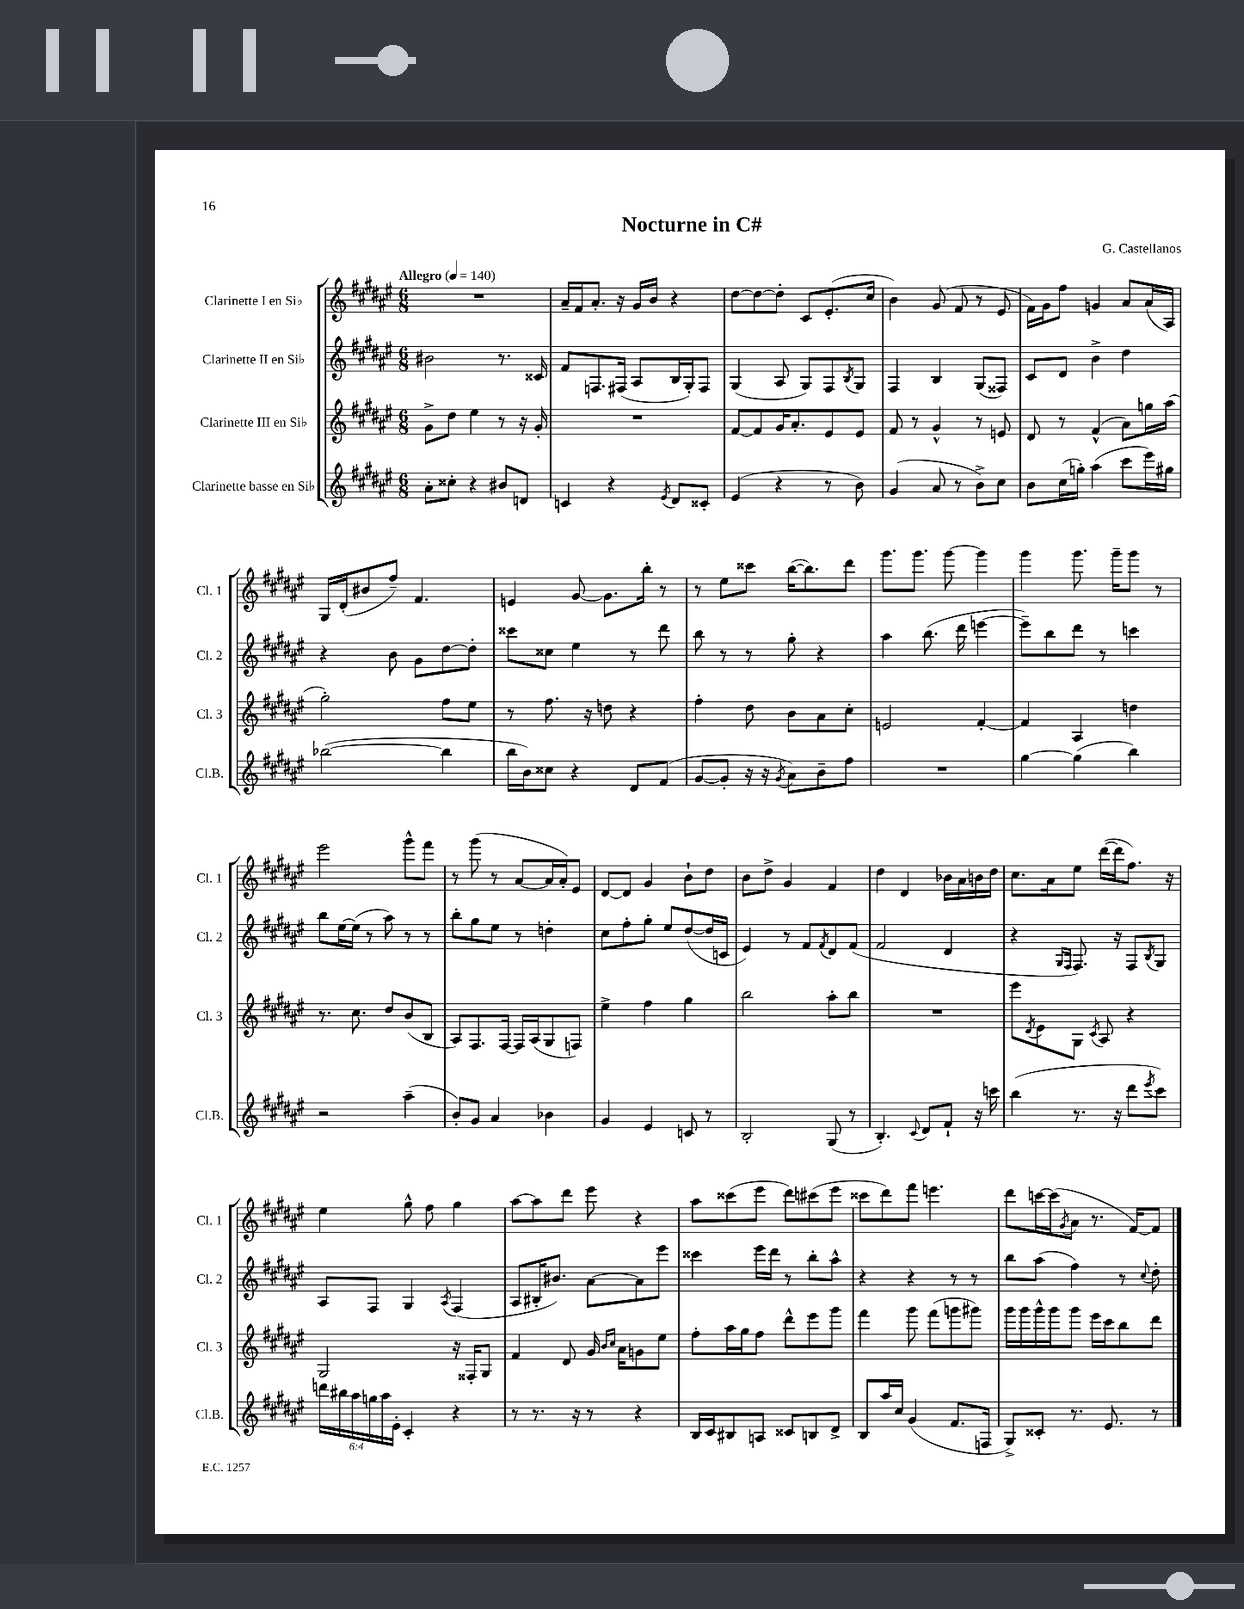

**kern	**kern	**kern	**kern
*part4	*part3	*part2	*part1
*staff4	*staff3	*staff2	*staff1
*I"Clarinette basse en Si♭	*I"Clarinette III en Si♭	*I"Clarinette II en Si♭	*I"Clarinette I en Si♭
*I'Cl.B.	*I'Cl. 3	*I'Cl. 2	*I'Cl. 1
*clefG2	*clefG2	*clefG2	*clefG2
*k[f#c#g#d#a#e#]	*k[f#c#g#d#a#e#]	*k[f#c#g#d#a#e#]	*k[f#c#g#d#a#e#]
*M6/8	*M6/8	*M6/8	*M6/8
*MM140	*MM140	*MM140	*MM140
=1	=1	=1	=1
!	!	!	!LO:TX:a:B:t=Allegro
8a#'\L	8g#^\L	2b#X\	2.r
8cc##X'\J	8dd#\J	.	.
4r	4ee#\	.	.
8b#X/L	8r	8.r	.
8dn/J	16r	.	.
.	16g#'/	16c##X/	.
=2	=2	=2	=2
4cn/	2.r	8f#/L	16a#~/LL
.	.	.	16f#/J
.	.	8.Fn/	8.a#'/J
4r	.	.	.
.	.	(16F#X/Jk	16r
.	.	8A#/L	16g#/LL
.	.	.	16b/JJ
8qe#/	.	.	.
8d#/L	.	16B/L	4r
.	.	16G#'/J)	.
8c##X'/J	.	8F#/J	.
=3	=3	=3	=3
(4e#/	[8f#/L	(4G#/	[8dd#\L
.	8f#/]	.	8dd#\_
4r	16g#/K	8A#/	8dd#'\J]
.	8.a#'/	.	.
.	.	8G#/L)	8c#/L
8r	8e#/	8F#/	(8.e#'/
.	.	8qB/	.
8b\)	8e#/J	8G#/J	.
.	.	.	16cc#/Jk
=4	=4	=4	=4
(4g#/	8f#/	4F#/	4b\)
.	8r	.	.
8a#/	4g#^^/	4B/	(8g#/
8r	.	.	8f#/
8b^\L)	8r	(8G#/L	8r
8cc#\J	8en/	8F##X/J)	8e#/
=5	=5	=5	=5
8b\L	8d#/	8c#/L	16f#\LL)
.	.	.	16g#\J
(16cc#\L	8r	8d#/J	8ff#\J
16ggn'\JJ)	.	.	.
(4aa#\	(4f#^^/	4b^\	4gn/
8ccc#\L	8a#\L)	4dd#\	8a#/L
16eee#\L)	16ggn\L	.	(16a#/L
16gg#X\JJ	(16aa#\JJ	.	16A#/JJ)
!!LO:LB:g=z
=6	=6	=6	=6
([2bb-X\	2gg#'\)	4r	16G#/LL
.	.	.	(16d#'/J
.	.	.	8b#X/
.	.	8b\	8ff#~/J)
.	.	8g#\L	4.f#/
4bb-\]	8ff#\L	[8dd#\	.
.	8ee#\J	8dd#'\J]	.
=7	=7	=7	=7
16bb\LL	8r	8ccc##X\L	4en/
16b\J)	.	.	.
8cc##X\J	8.ff#\	8cc##X\J	.
4r	.	4ee#\	[8g#/
.	16r	.	.
.	8ddn\	.	8.g#\L]
8d#/L	4r	8r	.
.	.	.	16bb'\Jk
(8f#/J	.	8ddd#\	8r
=8	=8	=8	=8
[8g#/L	4ff#'\	8bb\	8r
8g#'/J]	.	8r	8ee#\L
16r	8dd#\	8r	8ccc##X\J
16r	.	.	.
8qg#/	.	.	.
8a#\L)	8b\L	8gg#'\	([16bb\KL
.	.	.	8.bb\])
8b~\	8a#\	4r	.
8ff#\J	8cc#'\J	.	8ddd#\J
=9	=9	=9	=9
2.r	2en/	4aa#\	8.ggg#\L
.	.	.	8.ggg#\J
.	.	(8.bb\	.
.	.	.	[8ggg#\
.	.	16ddd#\	.
.	[4f#'/	[4eeen\	4ggg#\]
=10	=10	=10	=10
[4gg#\	4f#/]	8eee~\L])	4ggg#\
.	.	8bb\	.
(4gg#\]	4A#/	8ddd#\J	8.ggg#\
.	.	8r	.
.	.	.	16ggg#~\KL
4bb\)	4ddn\	4cccn\	8ggg#\J
.	.	.	8r
!!LO:LB:g=z
=11	=11	=11	=11
2r	8.r	8bb\L	2eee#\
.	.	[16ee#\L	.
.	8.cc#\	(16ee#\JJ]	.
.	.	8r	.
.	8dd#/L	8aa#\)	.
(4aa#~\	(8b/	8r	8ggg#^^\L
.	8B/J	8r	8fff#\J
=12	=12	=12	=12
8b'/L)	8A#/L)	8bb'\L	8r
8g#/J	8.F#/	8gg#\	(8ggg#\
4a#/	.	8ee#\J	8r
.	[16F#/Jk	.	.
.	16F#/LL]	8r	[8a#/L
.	(16A#/J	.	.
4b-X\	8G#/	4ddn'\	16a#/L]
.	.	.	16a#'/J)
.	8Fn/J)	.	8e#/J
=13	=13	=13	=13
4g#/	4ee#^\	8cc#\L	[8d#/L
.	.	8ff#'\	8d#/J]
4e#/	4ff#\	8gg#'\J	4g#/
.	.	8ee#/L	.
8cn/	4gg#\	([8dd#/	8b`\L
8r	.	16dd#/L]	8dd#\J
.	.	16cn/JJ	.
=14	=14	=14	=14
2B'/	2bb\	4e#/)	8b\L
.	.	.	8dd#^\J
.	.	8r	4g#/
.	.	8f#/L	.
.	.	8qf#/	.
(8G#/	8aa#'\L	8d#/	4f#/
8r	8bb\J	(8f#/J	.
=15	=15	=15	=15
4.B'/)	2.r	2f#/	4dd#\
.	.	.	4d#/
8qqc#/	.	.	.
8d#/L	.	.	.
8f#`/J	.	4d#/	16b-X\LL
.	.	.	16a#\
16r	.	.	16bn\
16cccn\	.	.	16dd#\JJ
=16	=16	=16	=16
(4bb\	8eee#\L	4r	8.cc#\L
.	8qd#/	.	.
.	8e#\	.	.
.	.	.	16a#\k
.	.	16qqG#/LL	.
.	.	16qqF#/JJ	.
8.r	8G#\J	8.F#/)	8ee#\J
.	8qc#/	.	.
.	8A#/	.	([16ddd#\LL
16r	.	16r	16ddd#\J]
8ddd#\L	4r	8F#/L	8.ff#\J)
8qeee#/	.	8qB/	.
8ccc#\J)	.	8G#/J	.
.	.	.	16r
!!LO:LB:g=z
=17	=17	=17	=17
24dddn\LL	2G#/	8A#/L	4ee#\
24bb#X\	.	.	.
24aa#\	.	.	.
24ggn\	.	8F#/J	.
24aa#\	.	.	.
24e#'\JJ	.	.	.
4c#'/	.	4G#/	8gg#^^\
.	.	.	8ff#\
.	.	8qA#/	.
4r	16r	(4F#/	4gg#\
.	16F##X'/KL	.	.
.	8G#/J	.	.
=18	=18	=18	=18
8r	4f#/	8A#/L	[8aa#\L
8.r	.	16B#X'/K	8aa#\]
.	.	8.b#X/J)	.
.	8d#/	.	8ddd#\J
16r	.	.	.
8r	16g#/	[8a#\L	8eee#\
.	16qqb/LL	.	.
.	16qqcc#/JJ	.	.
.	16a#\KL	.	.
4r	8gn\	8a#\]	4r
.	8ee#\J	8eee#\J	.
=19	=19	=19	=19
16B/LL	8ff#'\L	4ccc##X\	8aa#\L
16c#/J	.	.	.
8B#X/	16aa#\L	.	(8ccc##X\
.	16gg#\J	.	.
8An/J	8ff#\J	16eee#\LL	8eee#\J
.	.	16ddd#\JJ	.
8c##X/L	8ddd#^^\L	8r	8ddd#\L)
8Bn/	8eee#\	8bb'\L	(8ccc#X\
8d#^/J	8ggg#\J	8aa#^^\J	8eee#\J
=20	=20	=20	=20
8B/L	4fff#\	4r	8ccc##X\L
16aa#/L	.	.	8ddd#\)
16cc#/JJ	.	.	.
(4g#/	8ggg#\	4r	8fff#\J
.	(8fff#\L	.	4.eeen\
8.f#/L	8gggn\	8r	.
.	8ggg#X\J)	8r	.
16Fn/Jk	.	.	.
=21	=21	=21	=21
8G#^/L)	16ggg#\LL	8bb\L	8ddd#\L
.	16ggg#\	.	.
8c##X'/J	16ggg#^^\	(8aa#\J	[16cccn\L
.	16ggg#\J	.	(16ccc\J]
.	.	.	8qg#/
8.r	8ggg#\J	4ff#\)	8a#\J
.	16eee#\LL	.	8.r
8.e#/	16ccc#\J	.	.
.	8bb\	8r	.
.	.	.	[16f#/KL)
.	.	8qqcc#/	.
8r	8ddd#\J	8dd#'\	8f#/J]
==	==	==	==
*-	*-	*-	*-
